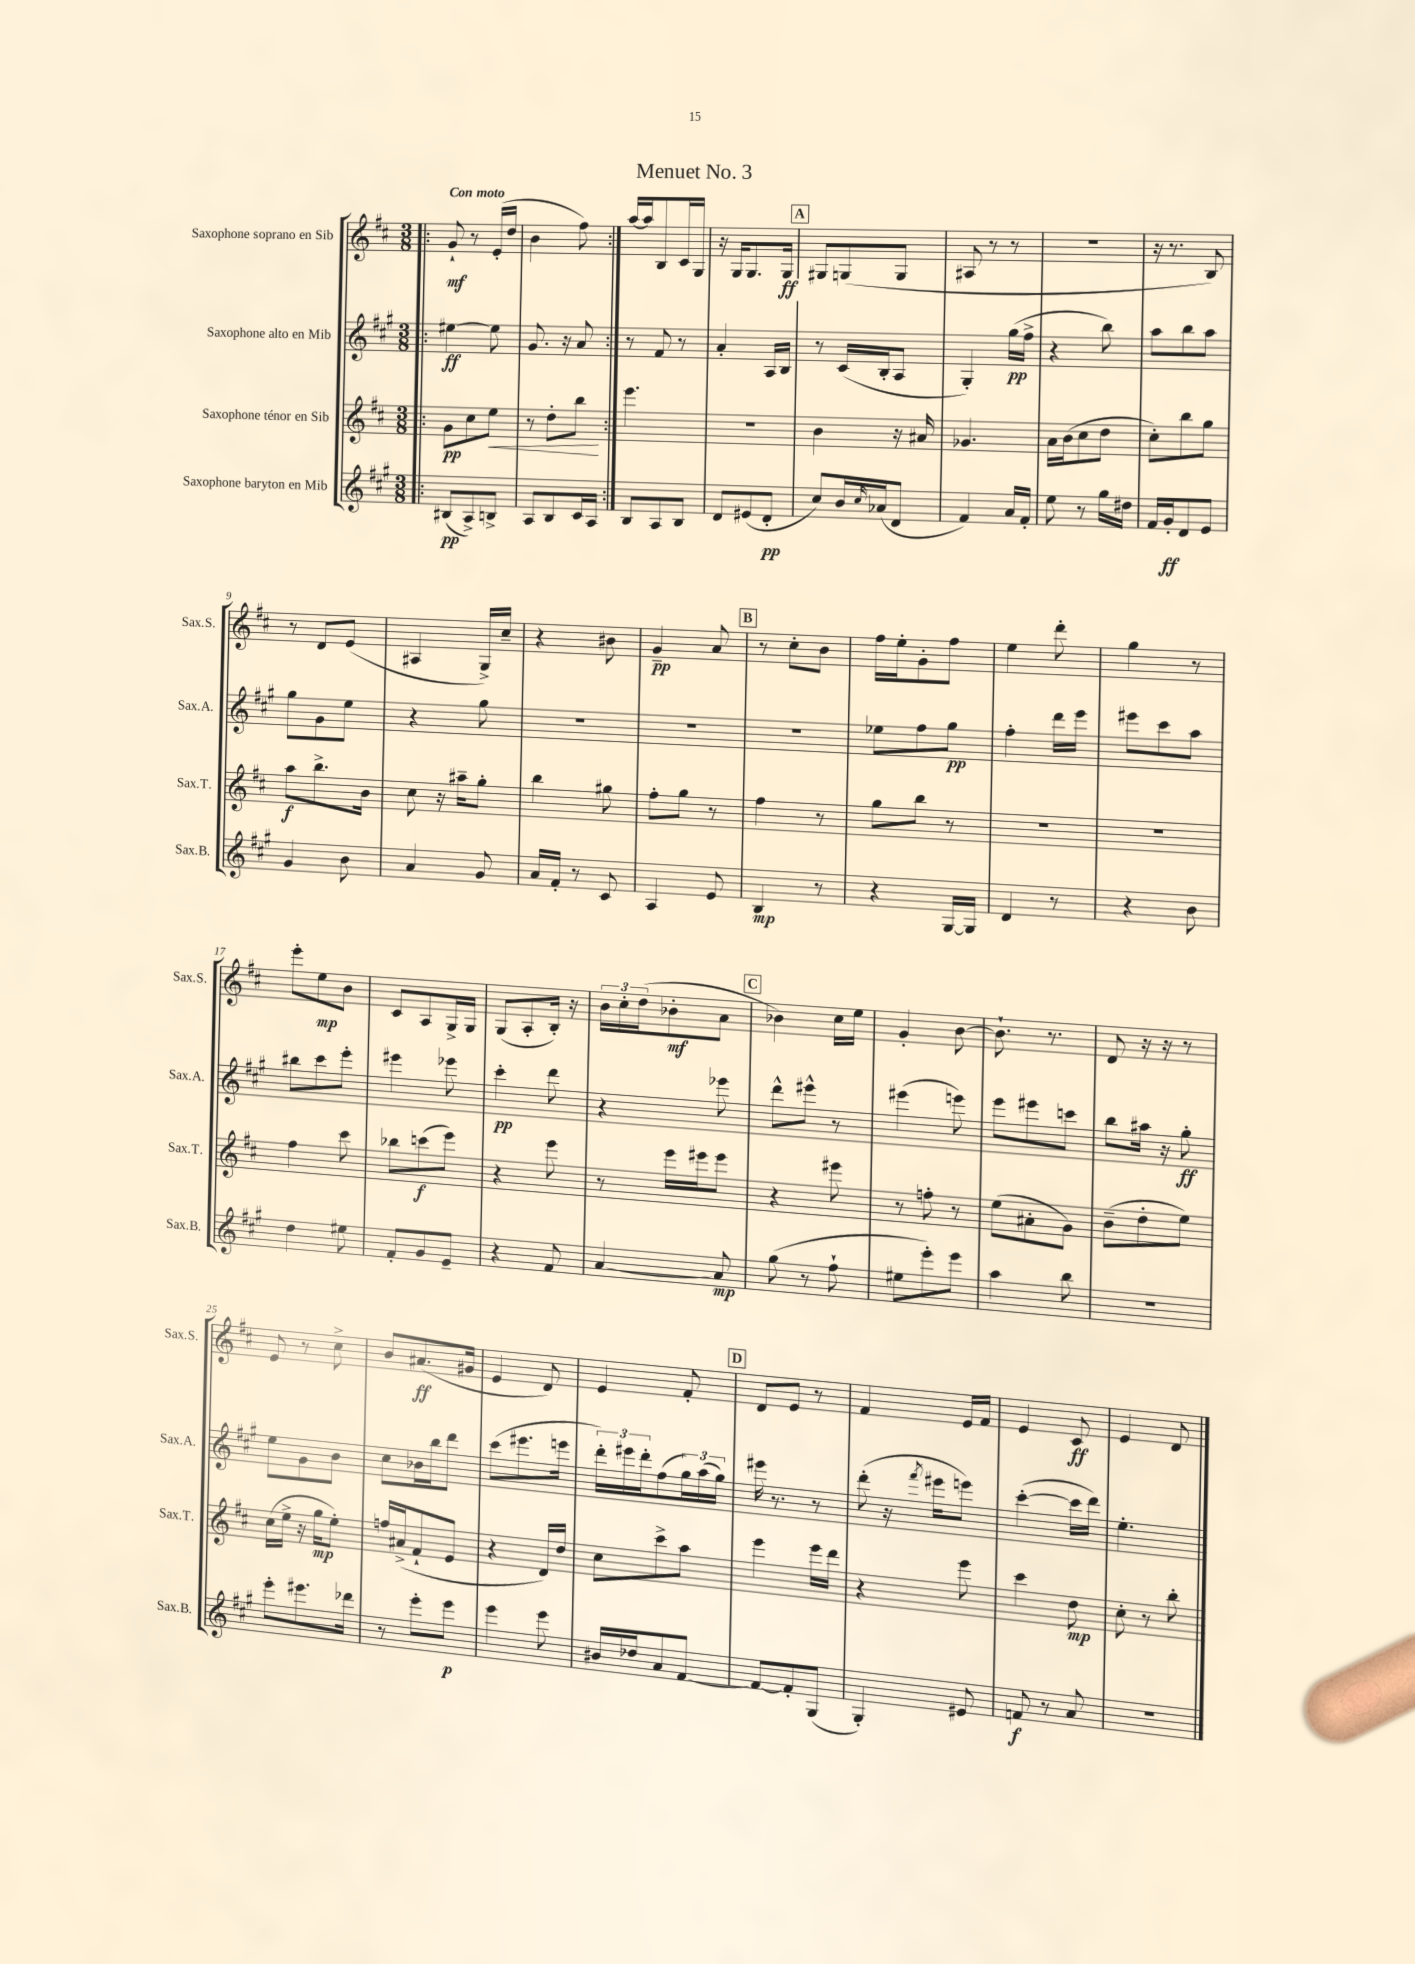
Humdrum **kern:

**kern	**kern	**kern	**kern
*staff4	*staff3	*staff2	*staff1
*clefG2	*clefG2	*clefG2	*clefG2
*k[f#c#g#]	*k[f#c#]	*k[f#c#g#]	*k[f#c#]
*M3/8	*M3/8	*M3/8	*M3/8
=!|:	=!|:	=!|:	=!|:
(8B#	8g	[4ee#	8g`
8A^)	8cc#	.	8r
8B^	8ee	8ee#]	(16e'
.	.	.	16dd
=	=	=	=
8A	8r	8.g#	4b
8B	8dd'	.	.
.	.	16r	.
16c#	8bb	8a	8ff#)
16A	.	.	.
=:|!	=:|!	=:|!	=:|!
8B	4.eee	8r	[16aa
.	.	.	16aa]
8A	.	8f#	8B
8B	.	8r	16c#
.	.	.	16G
=	=	=	=
8d	4.r	4a'	16r
.	.	.	16G
(8e#	.	.	8.G
8d'	.	16A	.
.	.	16B	16G
=	=	=	=
8cc#)	4b	8r	8G#
16b	.	(16c#	(8G
16qqcc#	.	.	.
(16a-	.	16B'	.
8d	16r	8A	8G
.	16a#	.	.
=	=	=	=
4f#)	4.g-	4G#')	8A#
.	.	.	8r
16a	.	(16gg#	8r
16f#'	.	16ff#^	.
=	=	=	=
8ee	16a	4r	4.r
.	(16b	.	.
8r	8cc#	.	.
16gg#	8dd	8bb)	.
16dd#	.	.	.
=	=	=	=
16f#	8cc#')	8aa	16r
16g#'	.	.	8.r
8d	8bb	8bb	.
8e	8gg	8aa	8B)
=	=	=	=
4g#	8aa	8gg#	8r
.	8.bb^	8g#	8d
8b	.	8ee	(8e
.	16b	.	.
=	=	=	=
4a	8cc#	4r	4A#
.	16r	.	.
.	16aa#~	.	.
8g#	8gg'	8gg#	16G^)
.	.	.	16cc#~
=	=	=	=
16a	4bb	4.r	4r
16f#'	.	.	.
8r	.	.	.
8c#	8gg#	.	8b#
=	=	=	=
4A	8ff#'	4.r	4g~
.	8gg	.	.
8e	8r	.	8a
=	=	=	=
4B	4ff#	4.r	8r
.	.	.	8cc#'
8r	8r	.	8b
=	=	=	=
4r	8gg	8ee-	16ff#
.	.	.	16ee'
.	8bb	8ff#	8g'
[16G#	8r	8gg#	8ff#
16G#]	.	.	.
=	=	=	=
4d	4.r	4ff#'	4ee
8r	.	16ddd	8ddd'
.	.	16eee	.
=	=	=	=
4r	4.r	8eee#	4gg
.	.	8ccc#	.
8b	.	8aa	8r
=	=	=	=
4dd	4ff#	8bb#	8eee'
.	.	8ccc#	8ee
8ee#	8ccc#	8eee'	8b
=	=	=	=
8f#'	8bb-	4eee#	8c#
8g#	(8ccc	.	8A
8e~	8eee)	8eee-	16G^
.	.	.	16G
=	=	=	=
4r	4r	4ccc#'	(8G
.	.	.	8A'
8f#	8eee	8ddd	16B')
.	.	.	16r
=	=	=	=
[4a	8r	4r	24b
.	.	.	24cc#'
.	.	.	(24dd
.	16eee	.	8b-'
.	16eee#	.	.
8a]	8eee#	8eee-	8a
=	=	=	=
(8gg#	4r	8ddd^^	4b-)
8r	.	8eee#^^	.
8ff#`	8eee#	8r	16cc#
.	.	.	16ee
=	=	=	=
8ee#	8r	(4eee#	4g'
8eee')	8ff'	.	.
8eee	8r	8eee)	[8b
=	=	=	=
4aa	(8ee	8eee	8.b`]
.	8a#'	8eee#	.
.	.	.	8.r
8bb	8g)	8ccc	.
=	=	=	=
4.r	(8b~	8bb	8d
.	8dd'	16aa#	16r
.	.	16r	16r
.	8ee)	8gg#'	8r
=	=	=	=
8eee'	(16cc#	8ee	8e
.	16ee^	.	.
8.eee#	16r	8g#	8r
.	16gg	.	.
.	8ee')	8b	8cc#^
16ddd-	.	.	.
=	=	=	=
8r	16ff	8cc#	8b
.	(16a#^	.	.
8eee'	8f#`	16b-	(8.a#
.	.	16bb	.
8eee	8e	8ddd	.
.	.	.	16g#
=	=	=	=
4eee	4r	(8ccc#	4e
.	.	8.eee#	.
8eee	16d)	.	8d)
.	16dd	16eee	.
=	=	=	=
16b#	8cc#	24ddd')	4e
.	.	24eee#	.
16dd-	.	.	.
.	.	24ddd'	.
8a	8ccc#^	(8ff#	.
[8f#	8aa	24gg#)	8f#'
.	.	(24aa	.
.	.	24gg#)	.
=	=	=	=
8f#_	4eee	16eee#	8d
.	.	8.r	.
8f#']	.	.	8e
(8G#	16eee	8r	8r
.	16ddd	.	.
=	=	=	=
4G#')	4r	(8ddd'	4f#
.	.	16r	.
.	.	8qfff#	.
.	.	16eee#	.
8e#	8eee	8eee)	16e
.	.	.	16f#
=	=	=	=
8f	4ccc#	([4ccc#'	4e
8r	.	.	.
8a	8dd	16ccc#]	8c#
.	.	16ddd)	.
=	=	=	=
4.r	8cc#'	4.ee'	4e
.	8r	.	.
.	8bb'	.	8d
==	==	==	==
*-	*-	*-	*-
